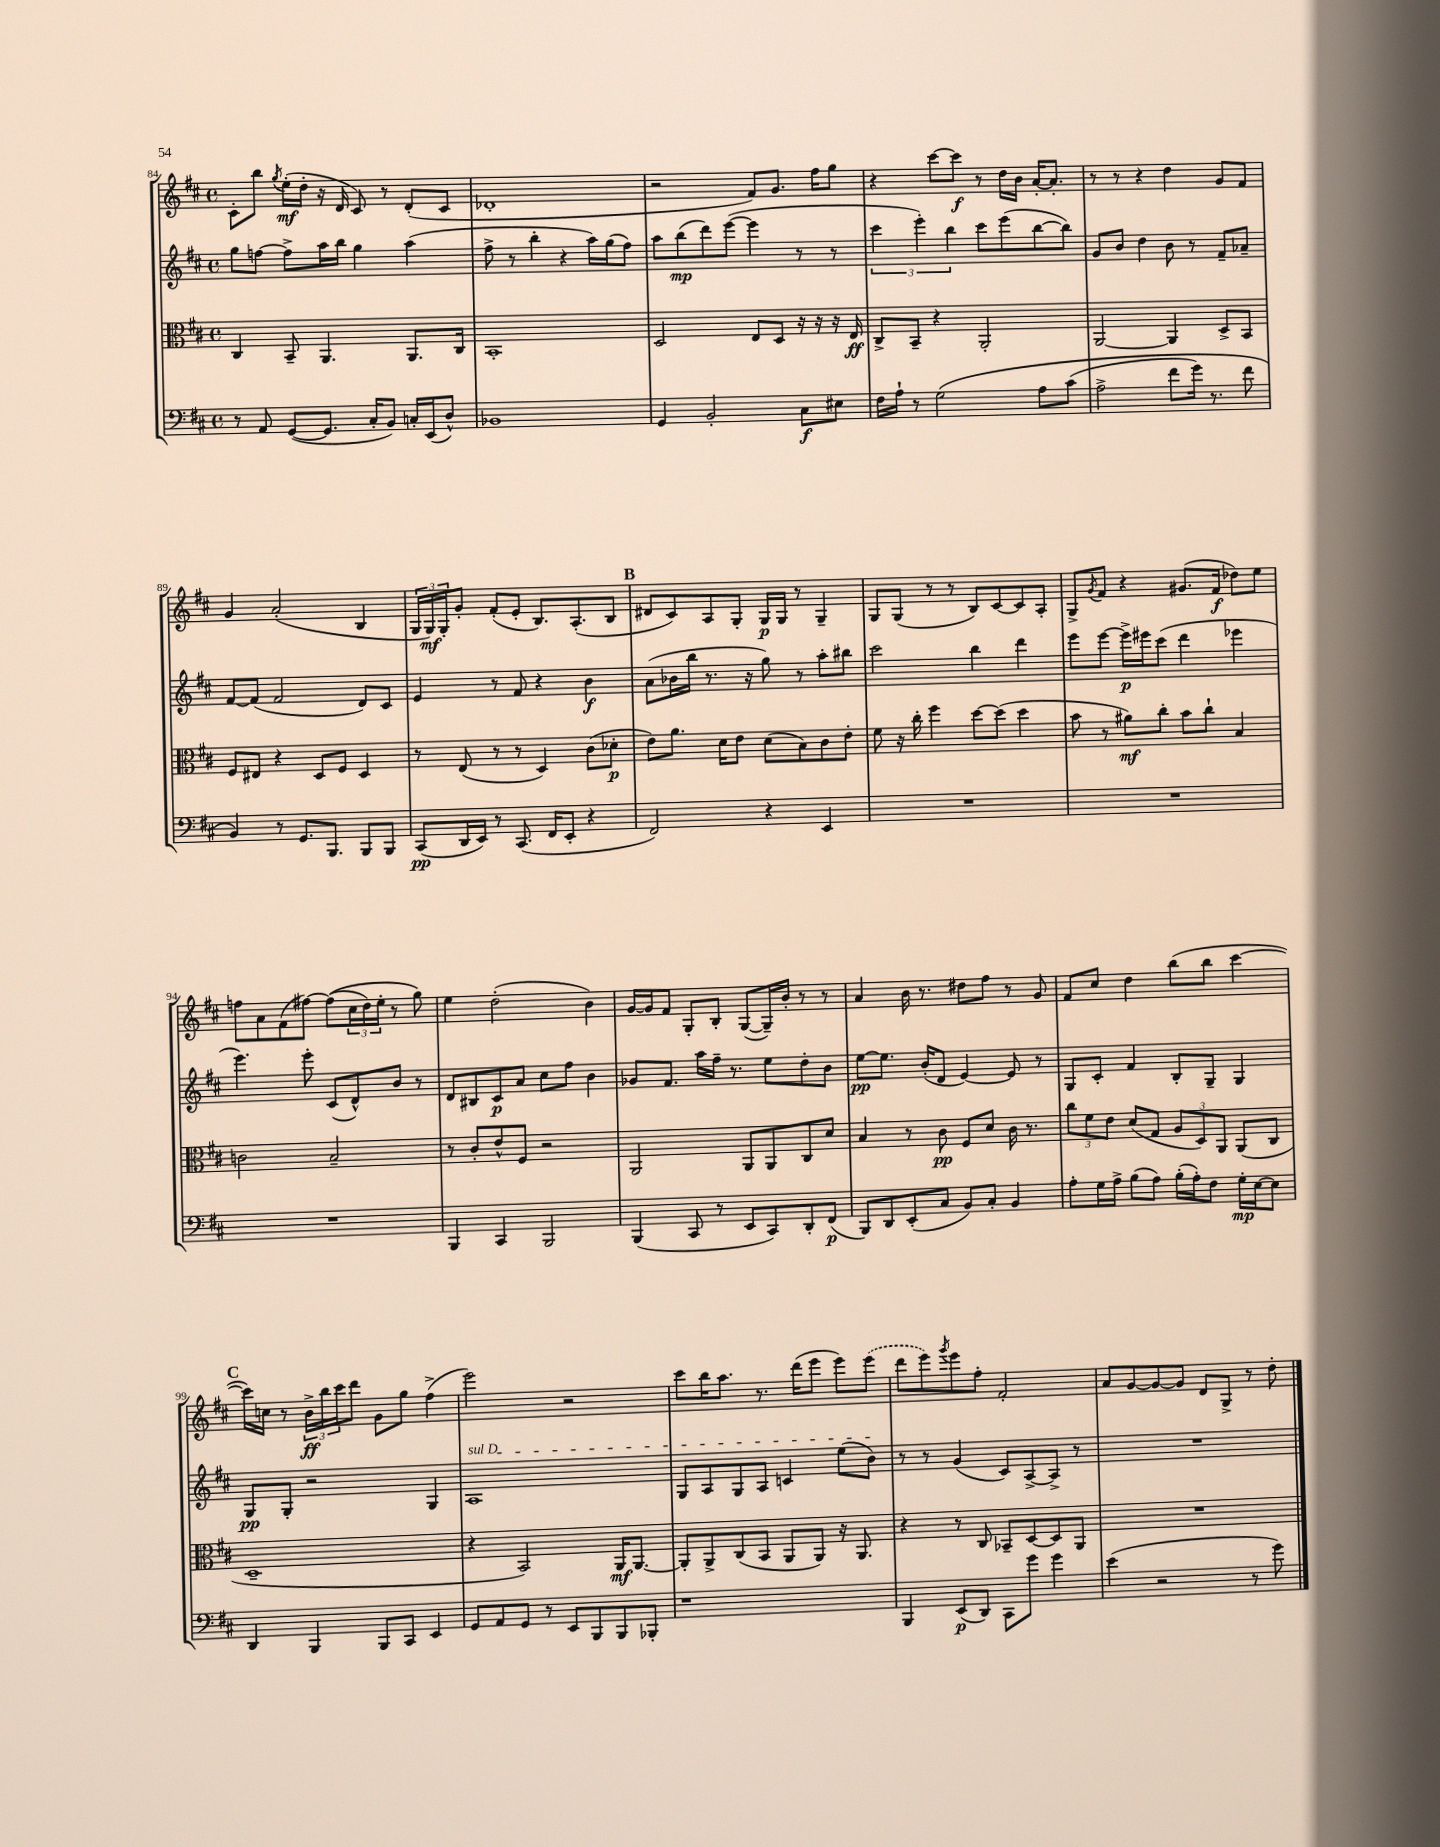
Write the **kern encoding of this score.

**kern	**dynam	**kern	**dynam	**kern	**dynam	**kern	**dynam
*part4	*part4	*part3	*part3	*part2	*part2	*part1	*part1
*staff4	*staff4	*staff3	*staff3	*staff2	*staff2	*staff1	*staff1
*clefF4	*	*clefC3	*	*clefG2	*	*clefG2	*
*k[f#c#]	*	*k[f#c#]	*	*k[f#c#]	*	*k[f#c#]	*
*M4/4	*	*M4/4	*	*M4/4	*	*M4/4	*
*met(c)	*	*met(c)	*	*met(c)	*	*met(c)	*
=84	=84	=84	=84	=84	=84	=84	=84
8r	.	4C#/	.	8gg\L	.	8c#'\L	.
8AA/	.	.	.	[8ffn\J	.	8bb\J	.
.	.	.	.	.	.	8qgg/	.
([8GG/L	.	8BB~/	.	8ff^\L]	.	(16ee'\LL	mf
.	.	.	.	.	.	16dd'\JJ	.
8.GG/J]	.	4.AA/	.	16aa\L	.	16r	.
.	.	.	.	16bb\JJ	.	16d/	.
.	.	.	.	4gg\	.	8c#/)	.
16C#'/KL	.	.	.	.	.	.	.
8BB/J)	.	.	.	.	.	8r	.
16Cn'/LL	.	8.AA/L	.	(4aa\	.	(8d'/L	.
(16EE/J	.	.	.	.	.	.	.
8D^^/J)	.	.	.	.	.	8c#/J	.
.	.	16C#/Jk	.	.	.	.	.
=85	=85	=85	=85	=85	=85	=85	=85
1BB-X	.	1BB'	.	8ff#^\	.	1d-X'	.
.	.	.	.	8r	.	.	.
.	.	.	.	4bb'\	.	.	.
.	.	.	.	4r	.	.	.
.	.	.	.	16aa\LL)	.	.	.
.	.	.	.	(16gg\J	.	.	.
.	.	.	.	8ff#\J)	.	.	.
=86	=86	=86	=86	=86	=86	=86	=86
4GG/	.	2D/	.	8aa\L	.	2r	.
.	.	.	.	(8bb\	mp	.	.
2BB'/	.	.	.	8ddd\)	.	.	.
.	.	.	.	([8eee\J	.	.	.
.	.	8E/L	.	4eee\]	.	8f#/L)	.
.	.	8D/J	.	.	.	8.g/J	.
8C#\L	f	16r	.	8r	.	.	.
.	.	16r	.	.	.	16ff#\KL	.
8E#X\J	.	16r	.	8r	.	8gg\J	.
.	.	16E/	ff	.	.	.	.
=87	=87	=87	=87	=87	=87	=87	=87
16F#\LL	.	8C#^/L	.	6ccc#\	.	4r	.
16A`\JJ	.	.	.	.	.	.	.
8r	.	8BB~/J	.	.	.	.	.
.	.	.	.	6eee'\)	.	.	.
(2G\	.	4r	.	.	.	[8ccc#\L	.
.	.	.	.	6bb\	.	.	.
.	.	.	.	.	.	8ccc#\J]	f
.	.	2AA'/	.	8ccc#\L	.	8r	.
.	.	.	.	(8eee\	.	16dd\LL	.
.	.	.	.	.	.	16b\JJ	.
8A\L	.	.	.	[8bb\	.	[16a'/KL	.
.	.	.	.	.	.	8.a'/J]	.
(8c#\J	.	.	.	8bb\J])	.	.	.
=88	=88	=88	=88	=88	=88	=88	=88
2A^\	.	[2AA/	.	8g/L	.	8r	.
.	.	.	.	8b/J	.	8r	.
.	.	.	.	4dd\	.	4r	.
8f#\L	.	4AA/]	.	8b\	.	4dd\	.
16g\Jk)	.	.	.	8r	.	.	.
8.r	.	.	.	.	.	.	.
.	.	8D^/L	.	8f#~/L	.	8g/L	.
8f#\	.	8BB/J	.	8a-X~/J	.	8f#/J	.
!!LO:LB:g=z
=89	=89	=89	=89	=89	=89	=89	=89
4BB/)	.	8F#/L	.	[8f#/L	.	4g/	.
.	.	8E#X/J	.	(8f#/J]	.	.	.
8r	.	4r	.	2f#/	.	(2a'/	.
8.GG/L	.	.	.	.	.	.	.
.	.	8D/L	.	.	.	.	.
8.BBB/J	.	.	.	.	.	.	.
.	.	8F#/J	.	.	.	.	.
8BBB/L	.	4D/	.	8d/L)	.	4B/	.
8BBB/J	.	.	.	8c#/J	.	.	.
=90	=90	=90	=90	=90	=90	=90	=90
(8CC#/L	pp	8r	.	4e/	.	24G/LL	.
.	.	.	.	.	.	24G/)	mf
.	.	.	.	.	.	24G'/J	.
16DD/L	.	(8E/	.	.	.	8g'/J	.
16EE/JJ)	.	.	.	.	.	.	.
8r	.	8r	.	8r	.	(8f#'/L	.
(8.CC#/	.	8r	.	8f#/	.	8e'/J	.
.	.	4D/)	.	4r	.	8.B/L)	.
16FF#/KL	.	.	.	.	.	.	.
8EE'/J	.	.	.	.	.	.	.
.	.	.	.	.	.	(8.A'/	.
4r	.	(8c#\L	.	4b\	f	.	.
.	.	8d-X'\J	p	.	.	8B/J	.
!!LO:REH:place=s1:t=B
=91	=91	=91	=91	=91	=91	=91	=91
2FF#/)	.	8e\L)	.	(8a\L	.	8d#X/L	.
.	.	8.a\J	.	16b-X\L	.	8c#/)	.
.	.	.	.	16bb\JJ	.	.	.
.	.	.	.	8.r	.	8A/	.
.	.	16d\KL	.	.	.	.	.
.	.	8e\J	.	.	.	8G'/J	.
.	.	.	.	16r	.	.	.
4r	.	(8d\L	.	8gg\)	.	16G/LL	p
.	.	.	.	.	.	16G/JJ	.
.	.	8B\)	.	8r	.	8r	.
4EE/	.	8c#\	.	8aa'\L	.	4G~/	.
.	.	8e'\J	.	8bb#X\J	.	.	.
=92	=92	=92	=92	=92	=92	=92	=92
1r	.	8f#\	.	2ccc#\	.	8G/L	.
.	.	16r	.	.	.	(8G/J	.
.	.	16cc#'\	.	.	.	.	.
.	.	4ff#\	.	.	.	8r	.
.	.	.	.	.	.	8r	.
.	.	[8dd\L	.	4bb\	.	8B/L)	.
.	.	(8dd\J]	.	.	.	[8c#/	.
.	.	4dd\	.	4ddd\	.	8c#/]	.
.	.	.	.	.	.	8A'/J	.
=93	=93	=93	=93	=93	=93	=93	=93
1r	.	8b\	.	8eee\L	.	8G^/L	.
.	.	.	.	.	.	8qg/	.
.	.	8r	.	[8eee\J	.	8f#/J	.
.	.	8a#X\L)	mf	16eee^\LL]	p	4r	.
.	.	.	.	16eee#X\J	.	.	.
.	.	8cc#'\J	.	(8ccc#\J	.	.	.
.	.	8b\L	.	4ddd\	.	(8.g#X/L	.
.	.	8cc#`\J	.	.	.	.	.
.	.	.	.	.	.	16f#/Jk	f
.	.	4B/	.	4eee-X\	.	8dd-X\L)	.
.	.	.	.	.	.	8ee\J	.
!!LO:LB:g=z
=94	=94	=94	=94	=94	=94	=94	=94
1r	.	2cn\	.	4.eee\)	.	8ffn\L	.
.	.	.	.	.	.	8a\	.
.	.	.	.	.	.	(8f#\	.
.	.	.	.	8eee'\	.	[8ff#X\J)	.
.	.	2B~/	.	(8c#/L	.	((8ff#\L]	.
.	.	.	.	8d^^/)	.	24cc#\L	.
.	.	.	.	.	.	24dd\)	.
.	.	.	.	.	.	24ee'\JJ	.
.	.	.	.	8b/J	.	8r	.
.	.	.	.	8r	.	8gg\)	.
=95	=95	=95	=95	=95	=95	=95	=95
4BBB/	.	8r	.	8d/L	.	4ee\	.
.	.	8c#'/L	.	8B#X/	.	.	.
4CC#/	.	8e^^/	.	8c#/	p	(2dd'\	.
.	.	8F#/J	.	8a/J	.	.	.
2BBB/	.	2r	.	8cc#\L	.	.	.
.	.	.	.	8ff#\J	.	.	.
.	.	.	.	4b\	.	4b\)	.
=96	=96	=96	=96	=96	=96	=96	=96
(4BBB/	.	2AA/	.	8g-X/L	.	[16g/LL	.
.	.	.	.	.	.	16g/J]	.
.	.	.	.	8.f#/J	.	8f#/J	.
8CC#/	.	.	.	.	.	8G'/L	.
.	.	.	.	16aa\LL	.	.	.
8r	.	.	.	16ff#~\JJ	.	8B'/J	.
.	.	.	.	8.r	.	.	.
8EE/L	.	8AA/L	.	.	.	([8G/L	.
8CC#/)	.	8AA/	.	8ee\L	.	16G~/L])	.
.	.	.	.	.	.	16b'/JJ	.
8DD'/	.	8C#/	.	8dd'\	.	8r	.
(8FF#/J	p	8d/J	.	8b\J	.	8r	.
=97	=97	=97	=97	=97	=97	=97	=97
8BBB/L)	.	4B/	.	[8ee\L	pp	4a/	.
8DD/	.	.	.	8.ee\J]	.	.	.
(8EE'/	.	8r	.	.	.	16b\	.
.	.	.	.	(16b'/KL	.	8.r	.
8C#/J	.	8c#\	pp	8d/J	.	.	.
8BB/L)	.	8F#/L	.	[4e/)	.	8dd#X\L	.
8C#'/J	.	8d/J	.	.	.	8ff#\J	.
4BB/	.	16c#\	.	8e/]	.	8r	.
.	.	8.r	.	.	.	.	.
.	.	.	.	8r	.	8g/	.
=98	=98	=98	=98	=98	=98	=98	=98
8A'\L	.	12cc#\L	.	8G/L	.	8f#/L	.
.	.	12f#\	.	.	.	.	.
16G\L	.	.	.	8c#'/J	.	8cc#/J	.
.	.	12e\J	.	.	.	.	.
16A^\JJ	.	.	.	.	.	.	.
(8B\L	.	(8d/L	.	4f#/	.	4dd\	.
8A\J)	.	8G/J	.	.	.	.	.
(16B'\LL	.	12A/L	.	8B'/L	.	(8bb\L	.
16A'\J)	.	.	.	.	.	.	.
.	.	12D/)	.	.	.	.	.
8F#\J	.	.	.	8G~/J	.	8bb\J	.
.	.	12AA/J	.	.	.	.	.
16G'\LL	mp	(8AA/L	.	4G/	.	[4ccc#\	.
[16E\J	.	.	.	.	.	.	.
8E\J]	.	8C#/J	.	.	.	.	.
!!LO:LB:g=z
!!LO:REH:place=s1:t=C
=99	=99	=99	=99	=99	=99	=99	=99
4DD/	.	1D~	.	8G/L	pp	16ccc#\LL])	.
.	.	.	.	.	.	16ccn\JJ	.
.	.	.	.	8G'/J	.	8r	.
4BBB/	.	.	.	2r	.	24b^\LL	ff
.	.	.	.	.	.	24bb\	.
.	.	.	.	.	.	24ccc#\J	.
.	.	.	.	.	.	8ddd\J	.
8BBB/L	.	.	.	.	.	8g\L	.
8CC#/J	.	.	.	.	.	8gg\J	.
4EE/	.	.	.	4G/	.	(4ff#^\	.
=100	=100	=100	=100	=100	=100	=100	=100
!	!	!	!	!LO:TX:a:i:t=sul D	!	!	!
8GG/L	.	4r	.	1A	.	2eee\)	.
8AA/	.	.	.	.	.	.	.
8GG/J	.	2BB/)	.	.	.	.	.
8r	.	.	.	.	.	.	.
8EE/L	.	.	.	.	.	2r	.
8BBB/	.	.	.	.	.	.	.
8BBB/	.	16AA/KL	mf	.	.	.	.
.	.	[8.AA/J	.	.	.	.	.
8BBB-X'/J	.	.	.	.	.	.	.
=101	=101	=101	=101	=101	=101	=101	=101
1r	.	8AA'/L]	.	8G/L	.	8ccc#\L	.
.	.	8AA^/	.	8A/	.	16bb\K	.
.	.	.	.	.	.	8.aa\J	.
.	.	(8C#/	.	8G/	.	.	.
.	.	8BB/J	.	8A/J	.	8.r	.
.	.	8AA/L	.	4cn/	.	.	.
.	.	.	.	.	.	(16ddd\KL	.
.	.	8AA/J)	.	.	.	8eee\J	.
.	.	16r	.	(8ee\L	.	8eee\L)	.
.	.	8.AA/	.	.	.	.	.
.	.	.	.	8b\J)	.	(8eee\J	.
=102	=102	=102	=102	=102	=102	=102	=102
4BBB/	.	4r	.	8r	.	8ddd\L	.
.	.	.	.	8r	.	8eee\)	.
.	.	.	.	.	.	8qggg/	.
(8EE/L	p	8r	.	(4g/	.	8eee\	.
8DD/J)	.	8C#/	.	.	.	8ff#'\J	.
8CC#\L	.	8BB-X~/L	.	8c#/L)	.	2f#'/	.
8g\J	.	[8D/	.	[8A^/	.	.	.
4g\	.	8D/]	.	8A^/J]	.	.	.
.	.	8AA/J	.	8r	.	.	.
=103	=103	=103	=103	=103	=103	=103	=103
(4e\	.	1r	.	1r	.	8a/L	.
.	.	.	.	.	.	[8g/	.
2r	.	.	.	.	.	8g/_	.
.	.	.	.	.	.	8g/J]	.
.	.	.	.	.	.	8d/L	.
.	.	.	.	.	.	8G^/J	.
8r	.	.	.	.	.	8r	.
8g\)	.	.	.	.	.	8dd'\	.
==	==	==	==	==	==	==	==
*-	*-	*-	*-	*-	*-	*-	*-
